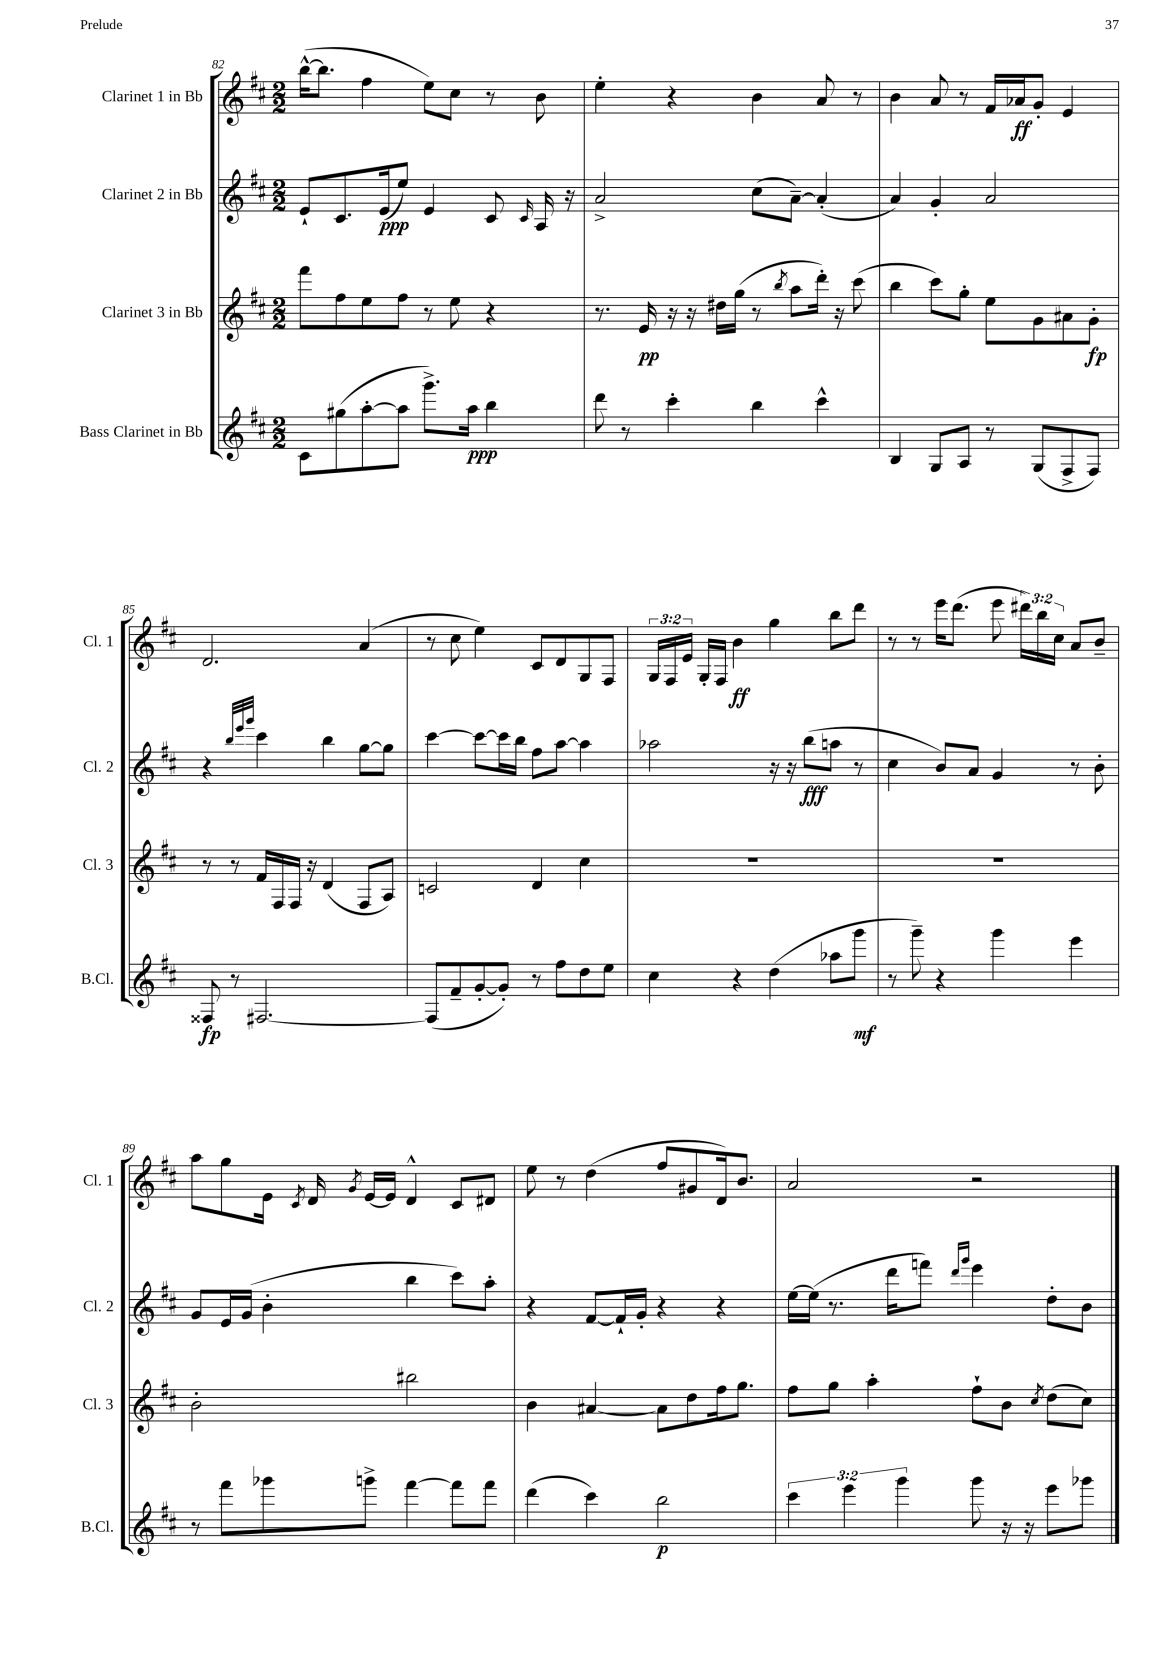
<<
\new StaffGroup <<
\new Staff = "s0" \with { instrumentName = "Clarinet 1 in Bb" shortInstrumentName = "Cl. 1" } {
    \clef treble \key d \major \numericTimeSignature \time 2/2 \override Staff.TupletNumber.text = #tuplet-number::calc-fraction-text
    \autoBeamOff b''16[~-^( b''8.] fis''4 e''8[) cis''8] r8 b'8 |
    e''4-. r4 b'4 a'8 r8 |
    b'4 a'8 r8 fis'16[ aes'16\ff g'8]-. e'4 |
    d'2. a'4( |
    r8 cis''8 e''4) cis'8[ d'8 g8 fis8] |
    \tuplet 3/2 { g16[ fis16 e'16] } g16[-. fis16] b'4\ff g''4 b''8[ d'''8] |
    r8 r8 e'''16[ d'''8.]( e'''8 \tuplet 3/2 { dis'''16[) b''16 cis''16] } a'8[ b'8]-- |
    a''8[ g''8 e'16] \acciaccatura { cis'8 } d'16 \acciaccatura { g'8 } e'16[~ e'16] d'4-^ cis'8[ dis'8] |
    e''8 r8 d''4( fis''8[ gis'8 d'16) b'8.] |
    a'2 r2 \bar "|." |
}
\new Staff = "s1" \with { instrumentName = "Clarinet 2 in Bb" shortInstrumentName = "Cl. 2" } {
    \clef treble \key d \major \numericTimeSignature \time 2/2
    \autoBeamOff e'8[-! cis'8. e'16\ppp( e''8]) e'4 cis'8 \grace { cis'16 } a16 r16 |
    a'2-> cis''8[( a'8]~--) a'4-.( |
    a'4) g'4-. a'2 |
    r4 \grace { b''32[ e'''32 g'''32] } cis'''4 b''4 g''8[~ g''8] |
    cis'''4~ cis'''8[~ cis'''16 b''16] fis''8[ a''8]~ a''4 |
    aes''2 r16 r16 b''8[\fff( a''8] r8 |
    cis''4 b'8[) a'8] g'4 r8 b'8-. |
    g'8[ e'16 g'16]( b'4-. b''4 cis'''8[) a''8]-. |
    r4 fis'8[~ fis'16-! g'16]-. r4 r4 |
    e''16[~ e''16]( r8. d'''16[ f'''8]) \grace { d'''16[ g'''16] } e'''4 d''8[-. b'8] \bar "|." |
}
\new Staff = "s2" \with { instrumentName = "Clarinet 3 in Bb" shortInstrumentName = "Cl. 3" } {
    \clef treble \key d \major \numericTimeSignature \time 2/2
    \autoBeamOff fis'''8[ fis''8 e''8 fis''8] r8 e''8 r4 |
    r8. e'16\pp r16 r16 dis''16[ g''16]( r8 \acciaccatura { b''8 } a''8[ d'''16]-.) r16 cis'''8( |
    b''4 cis'''8[) g''8]-. e''8[ g'8 ais'8 g'8]-.\fp |
    r8 r8 fis'16[ fis16 fis16] r16 d'4( fis8[ a8]) |
    c'2 d'4 cis''4 |
    R1 |
    R1 |
    b'2-. bis''2 |
    b'4 ais'4~ ais'8[ d''8 fis''16 g''8.] |
    fis''8[ g''8] a''4-. fis''8[-! b'8] \acciaccatura { cis''8 } d''8[( cis''8]) \bar "|." |
}
\new Staff = "s3" \with { instrumentName = "Bass Clarinet in Bb" shortInstrumentName = "B.Cl." } {
    \clef treble \key d \major \numericTimeSignature \time 2/2 \override Staff.TupletNumber.text = #tuplet-number::calc-fraction-text
    \autoBeamOff cis'8[ gis''8( a''8~-. a''8] g'''8.[->) a''16]\ppp b''4 |
    d'''8 r8 cis'''4-. b''4 cis'''4-^ |
    b4 g8[ a8] r8 g8[( fis8-> fis8]) |
    fisis8\fp r8 fis2.~ |
    fis8[( fis'8-- g'8~-. g'8]-.) r8 fis''8[ d''8 e''8] |
    cis''4 r4 d''4( aes''8[ g'''8]\mf |
    r8 g'''8--) r4 g'''4 e'''4 |
    r8 fis'''8[ ges'''8 g'''8]-> fis'''4~ fis'''8[ fis'''8] |
    d'''4( cis'''4) b''2\p |
    \tuplet 3/2 { cis'''4 e'''4 g'''4 } g'''8 r16 r16 e'''8[ ges'''8] \bar "|." |
}
>>
>>
\layout { \context { \Score currentBarNumber = #82 } }
